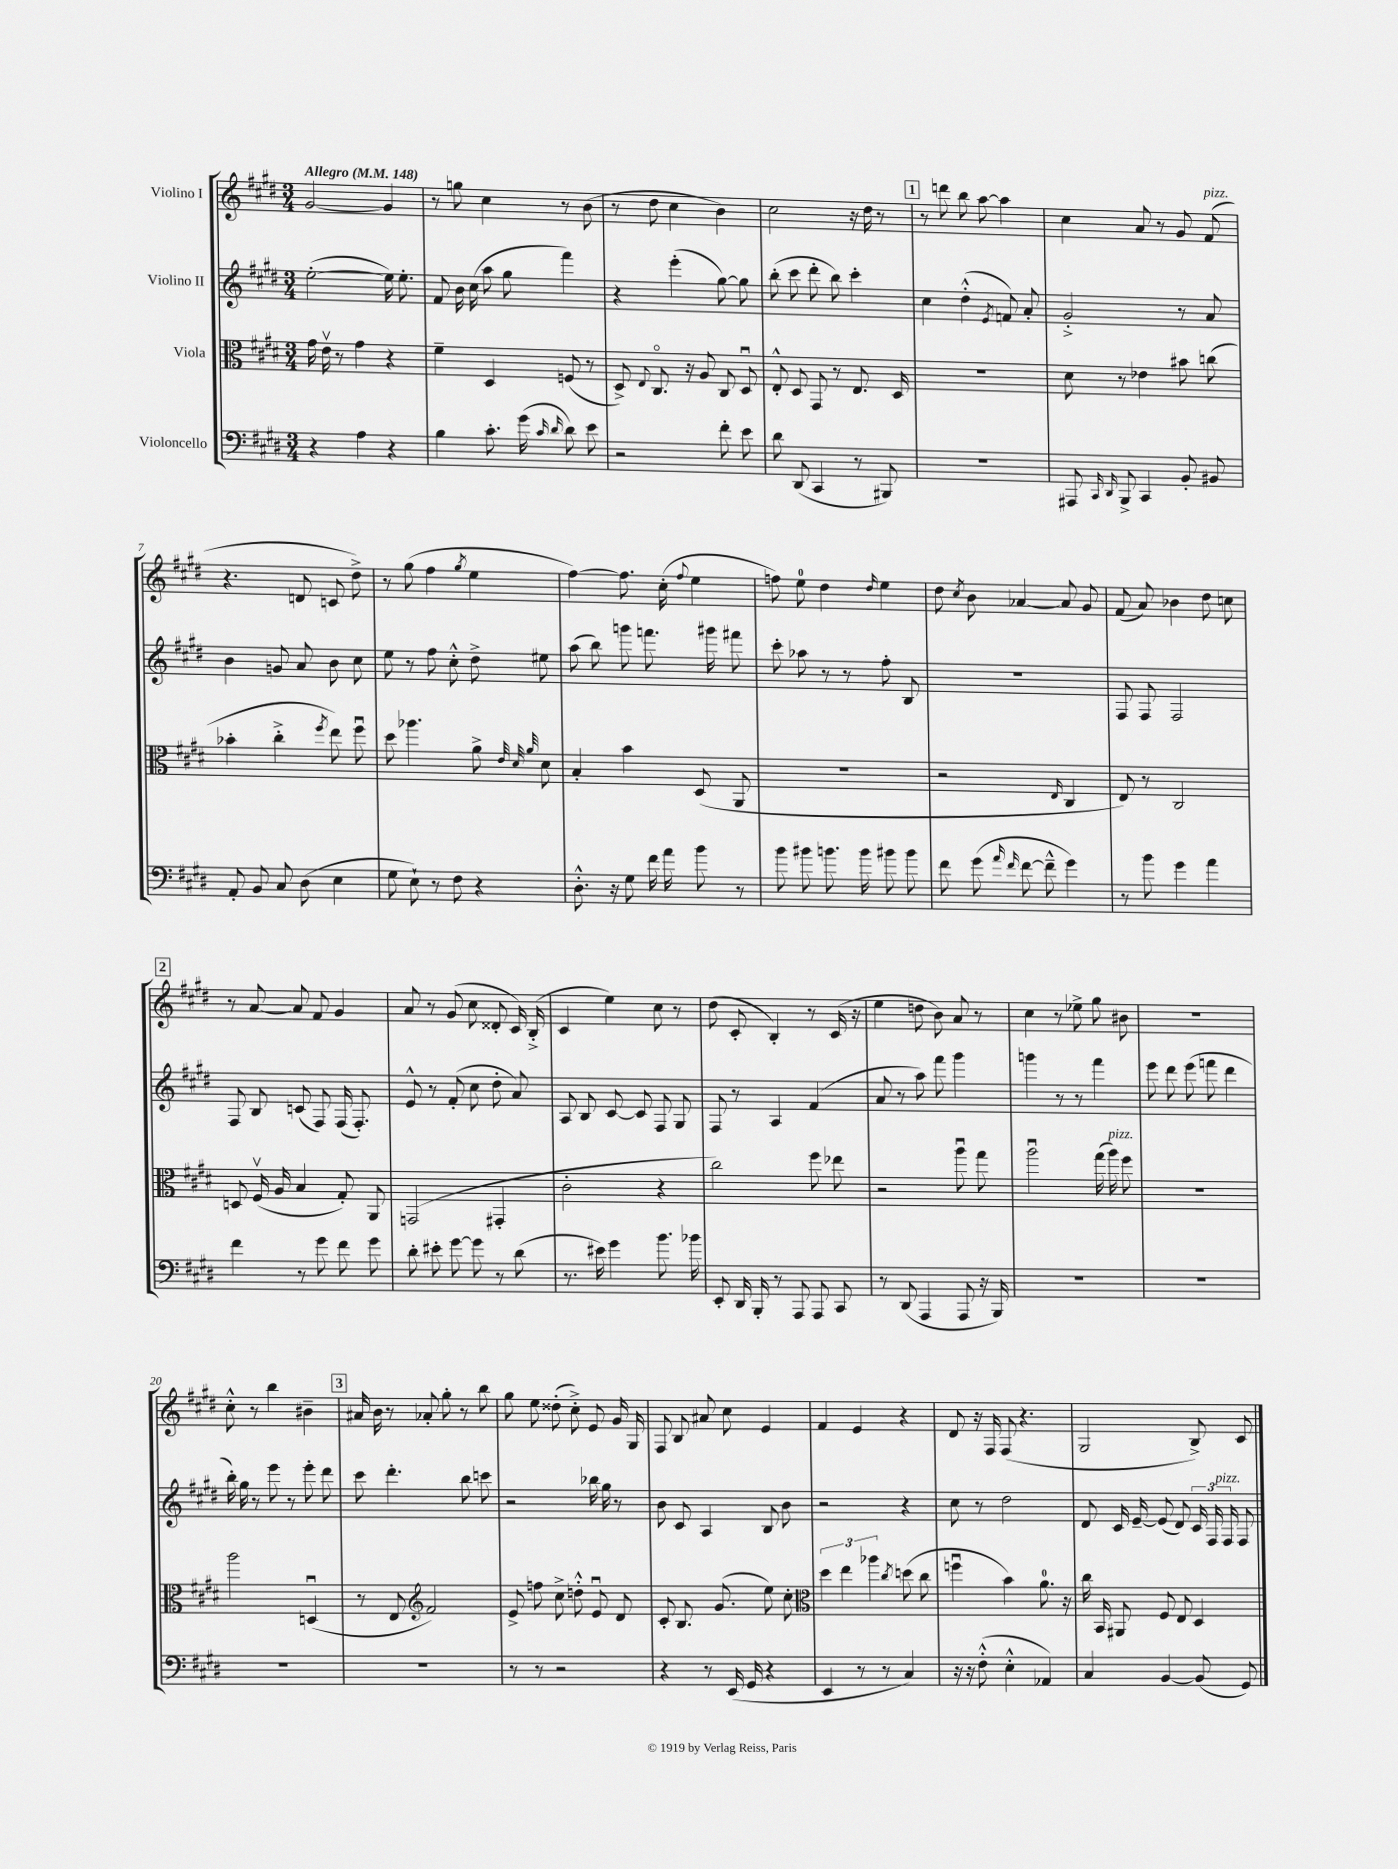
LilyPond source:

<<
\new StaffGroup <<
\new Staff = "s0" \with { instrumentName = "Violino I" } {
    \clef treble \key e \major \numericTimeSignature \time 3/4 \tempo "Allegro" 4 = 148
    \autoBeamOff gis'2~ gis'4 |
    r8 g''8 cis''4 r8 b'8( |
    r8 dis''8 cis''4 b'4) |
    cis''2 r16 dis''16 r8 |
    \mark \markup { \box "1" } r8 d'''8 b''8 a''8~ a''4 |
    cis''4 a'8 r8 gis'8 fis'8^\markup { \italic "pizz." }( |
    r4. d'8 c'8 dis''8->) |
    r8 gis''8( fis''4 \acciaccatura { gis''8 } e''4 |
    fis''4~) fis''8. cis''16-.( \appoggiatura { fis''8 } e''4 |
    f''8) e''8-0 dis''4 \grace { dis''16 } e''4 |
    dis''8 \acciaccatura { cis''8 } b'8 aes'4~ aes'8 gis'8 |
    fis'8( a'8) bes'4 dis''8 c''8 |
    \mark \markup { \box "2" } r8 a'8~ a'8 fis'8 gis'4 |
    a'8 r8 gis'8( cis''8 disis'8-. cis'16) b16-.->( |
    cis'4 e''4) cis''8 r8 |
    dis''8( cis'8-. b4-.) r8 cis'16( r16 |
    e''4 d''8 b'8) a'8 r8 |
    cis''4 r8 ees''8-> gis''8 bis'8 |
    R2. |
    cis''8-.-^ r8 b''4 bis'4-- |
    \mark \markup { \box "3" } ais'16 b'16 r8 aes'8-. gis''8-. r8 b''8 |
    gis''8 e''8 disis''8-.( cis''8-.->) e'8 gis'16 gis16 |
    fis8 b8 ais'8 cis''8 e'4 |
    fis'4 e'4 r4 |
    dis'8 r16 fis16 fis8( r4. |
    gis2 b8->) cis'8 \bar "|." |
}
\new Staff = "s1" \with { instrumentName = "Violino II" } {
    \clef treble \key e \major \numericTimeSignature \time 3/4
    \autoBeamOff e''2~-.( e''16) e''8.-. |
    fis'8 b'16 cis''16( a''8 gis''8 fis'''4) |
    r4 e'''4-.( gis''8~) gis''8 |
    b''8-.( cis'''8 dis'''8-. b''8) cis'''4-. |
    \mark \markup { \box "1" } cis''4 dis''4-.-^( \acciaccatura { e'8 } f'8) a'8-. |
    gis'2-.-> r8 a'8 |
    b'4 g'8 a'8 b'8 cis''8 |
    e''8 r8 fis''8 cis''8-.-^ dis''8-> eis''8 |
    a''8( b''8) g'''8 f'''8. gis'''16 fis'''8 |
    cis'''8-. aes''8 r8 r8 fis''8-. b8 |
    R2. |
    fis8 fis8 fis2 |
    \mark \markup { \box "2" } fis8 b8 c'8( fis8) fis16( fis8.-.) |
    e'8-^ r8 fis'8-.( cis''8 dis''8-. a'8) |
    a8 b8 cis'8~ cis'8 fis8 gis8 |
    fis8 r8 a4 fis'4( |
    a'8 r8 a''8) fis'''8 gis'''4 |
    g'''4 r8 r8 fis'''4 |
    e'''8 dis'''8 e'''8( f'''8 dis'''4 |
    b''16-.) gis''16 r8 e'''8 r8 e'''8-. dis'''8 |
    \mark \markup { \box "3" } cis'''8 dis'''4.-. b''8 c'''8 |
    r2 bes''16 gis''16 r8 |
    b'8 cis'8 a4 b8 b'8 |
    r2 r4 |
    cis''8 r8 dis''2 |
    dis'8 cis'16 e'16~-- e'8( dis'8) \tuplet 3/2 { cis'16 fis16 fis16^\markup { \italic "pizz." } } fis8 \bar "|." |
}
\new Staff = "s2" \with { instrumentName = "Viola" } {
    \clef alto \key e \major \numericTimeSignature \time 3/4
    \autoBeamOff gis'16 e'16\upbow r8 gis'4 r4 |
    fis'4-- dis4 f8( r8 |
    dis8->) \appoggiatura { e8 } cis8.\flageolet r16 a8 cis8 dis8\downbow |
    e8-.-^ dis8 gis,8 r8 e8. dis16 |
    \mark \markup { \box "1" } R2. |
    dis'8 r8 ees'4 bis'8 c''8( |
    bes'4-. cis''4-.-> \acciaccatura { fis''8 } e''8) fis''8\downbow |
    dis''8 aes''4. a'8-> \grace { e'32 dis'32 a'32 } dis'8 |
    b4-. b'4 dis8( a,8 |
    R2. |
    r2 \grace { e16 } cis4 |
    e8) r8 cis2 |
    \mark \markup { \box "2" } d8 fis16\upbow( a16 b4 gis8-.) a,8 |
    g,2( gis,4-. |
    cis'2-. r4 |
    cis''2) fis''8 ees''8 |
    r2 a''8\downbow gis''8 |
    a''2\downbow gis''16( a''16^\markup { \italic "pizz." }) fis''8 |
    R2. |
    a''2 d4\downbow( |
    \mark \markup { \box "3" } r8 e8 \clef treble fis'2) |
    e'8-> f''8 cis''8-> d''8-.-^ e'8\downbow dis'8 |
    cis'8-. b8. gis'8.( e''8) cis''8-. |
    \clef alto \tuplet 3/2 { dis''4 e''4 aes''4 } \acciaccatura { cis''8 } d''8( cis''8 |
    f''4\downbow b'4) a'8.-0 r16 |
    cis''16 b,16 ais,8 fis8 e8 dis4 \bar "|." |
}
\new Staff = "s3" \with { instrumentName = "Violoncello" } {
    \clef bass \key e \major \numericTimeSignature \time 3/4
    \autoBeamOff r4 a4 r4 |
    b4 cis'8.-. gis'16( \grace { cis'16 dis'16 } dis'8) e'8 |
    r2 fis'8-. e'8 |
    dis'8 dis,8( cis,4 r8 bis,,8) |
    \mark \markup { \box "1" } R2. |
    ais,,8 \grace { cis,16 dis,16 } b,,8-> cis,4 b,8-. bis,8 |
    a,8-. b,8 cis8 dis8( e4 |
    gis8 e8-!) r8 fis8 r4 |
    dis8.-.-^ r16 gis8 fis'16 a'16 b'8 r8 |
    b'8 bis'8 b'8. b'16 bis'8 bis'8 |
    fis'8 gis'8( \grace { a'16 fis'16 } fis'8~ fis'8---^ gis'4) |
    r8 b'8 gis'4 a'4 |
    \mark \markup { \box "2" } fis'4 r8 gis'8 fis'8 gis'8 |
    dis'8-. eis'8-. gis'8~ gis'8 r8 dis'8( |
    r8. eis'16) gis'4 b'8. bes'16 |
    e,8-. dis,16 b,,16-. r8 a,,8 a,,8 cis,8 |
    r8 dis,8( a,,4 a,,8 r16 b,,16) |
    R2. |
    R2. |
    R2. |
    \mark \markup { \box "3" } R2. |
    r8 r8 r2 |
    r4 r8 e,16( gis,16 r4 |
    e,4 r8 r8 cis4) |
    r16 r16 fis8-.-^( e4-.-^ aes,4) |
    cis4 b,4~ b,8( gis,8) \bar "|." |
}
>>
>>
